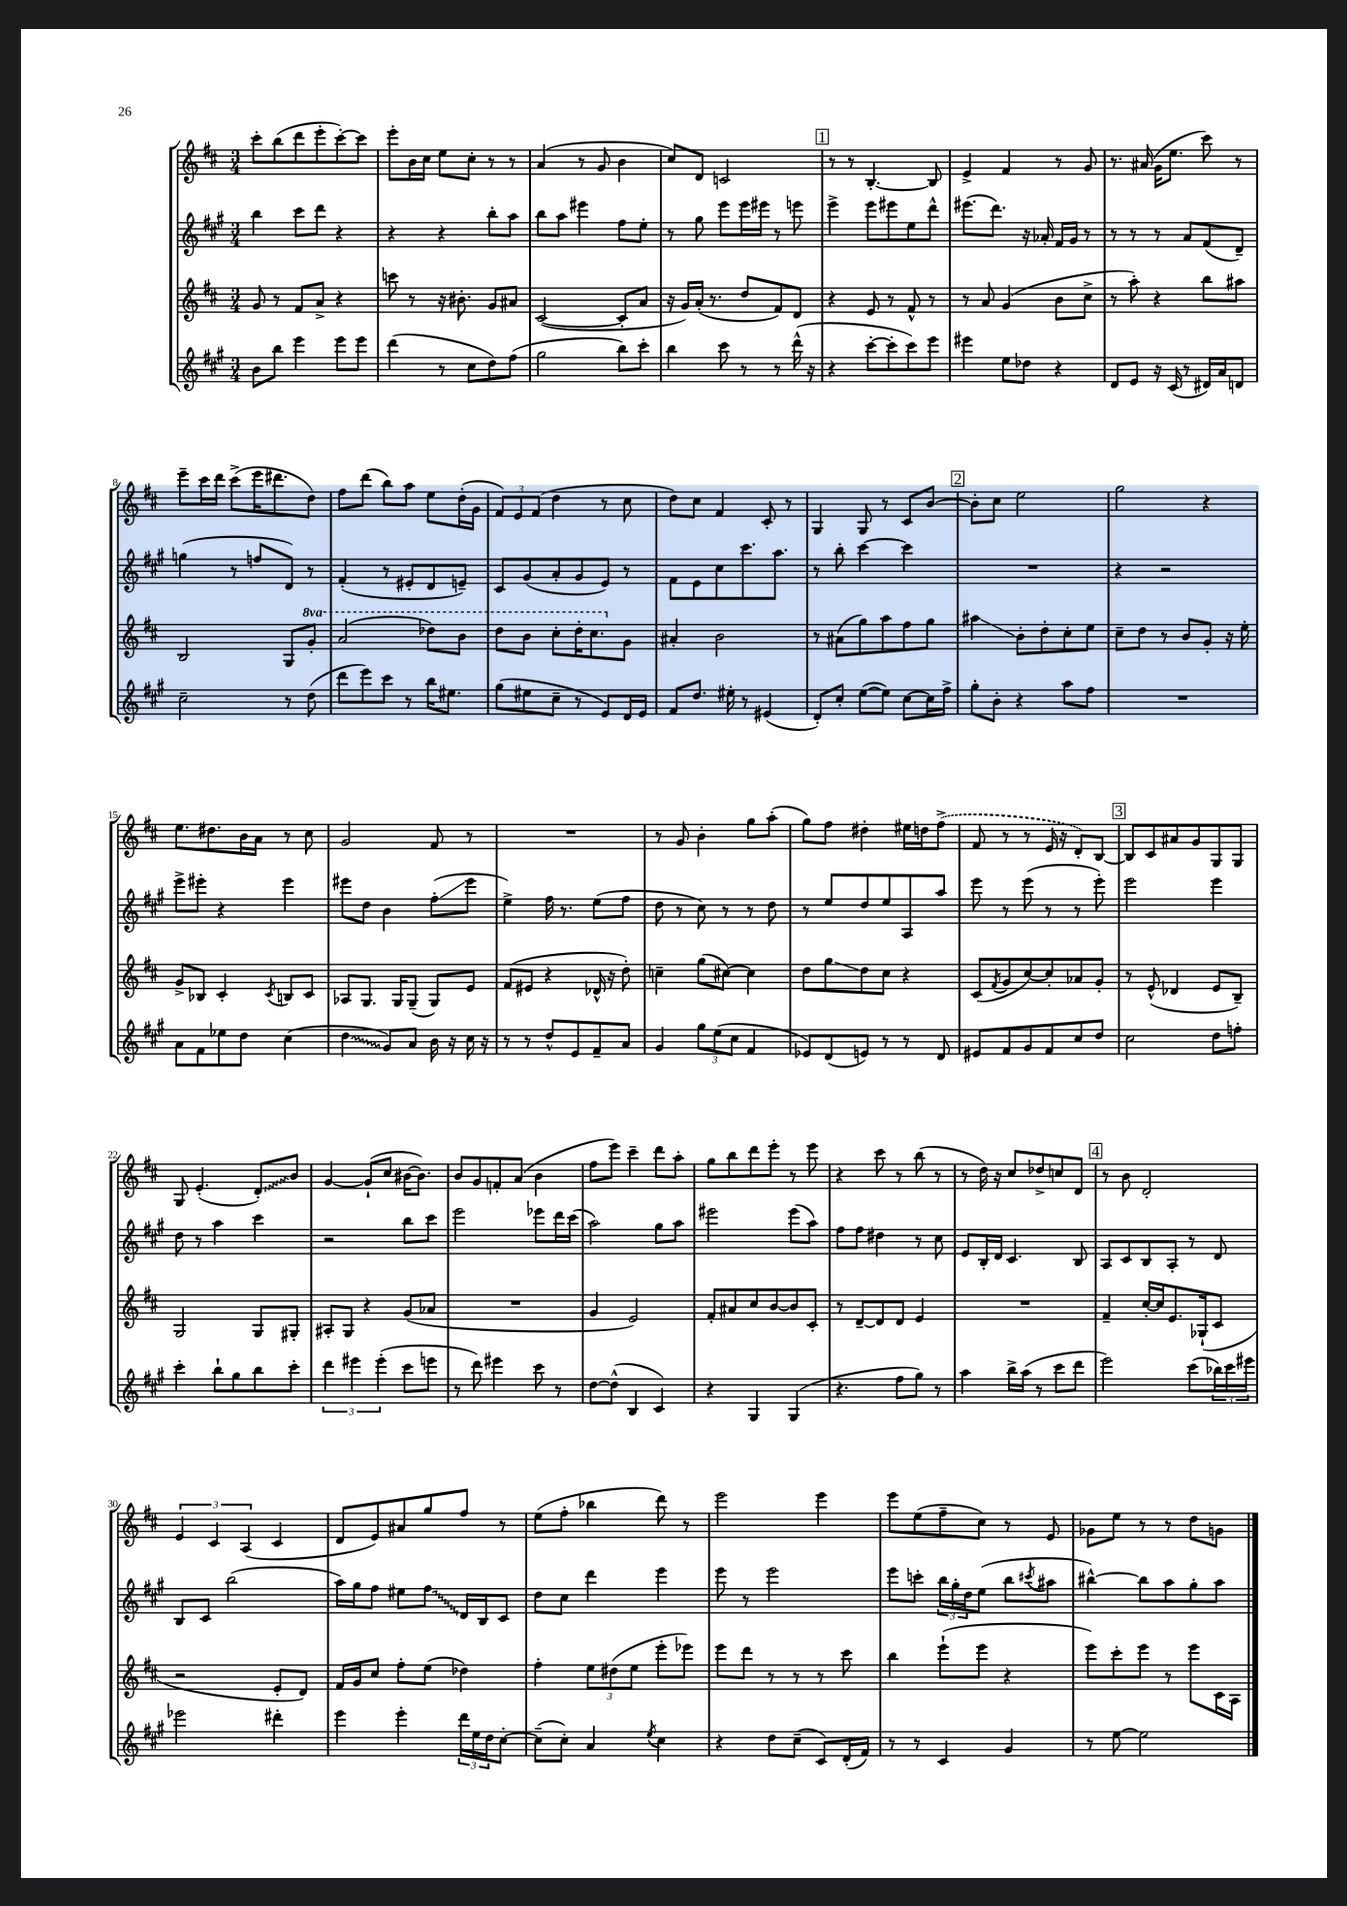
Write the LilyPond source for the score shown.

<<
\new StaffGroup <<
\new Staff = "s0" {
    \clef treble \key d \major \numericTimeSignature \time 3/4
    cis'''8-. b''8( d'''8 e'''8-. cis'''8~-.) cis'''8 |
    e'''8-. b'16 cis''16 e''8 cis''8-. r8 r8 |
    a'4( r8 g'8 b'4 |
    cis''8) d'8 c'2 |
    \mark \markup { \box "1" } r8 r8 b4.~-. b8 |
    e'4-> fis'4 r8 g'8 |
    r8. ais'16( g'16 e''8. cis'''8) r8 |
    e'''8-- cis'''16 d'''16 cis'''8->( e'''16 dis'''8. d''8) |
    fis''8 d'''8( b''8) a''8 e''8 d''16-.( g'16 |
    \tuplet 3/2 { fis'8) e'8 fis'8( } d''4 r8 cis''8 |
    d''8) cis''8 fis'4 cis'8-. r8 |
    g4 g8 r8 cis'8 b'8~ |
    \mark \markup { \box "2" } b'8-. cis''8 e''2 |
    g''2 r4 |
    e''8. dis''8. b'16 a'16 r8 cis''8 |
    g'2 fis'8 r8 |
    R2. |
    r8 g'8 b'4-. g''8 a''8-.( |
    g''8) fis''8 dis''4-. eis''16 d''16 \once \slurDashed fis''8->( |
    fis'8 r8 r8 e'16 r16 d'8-.) b8~ |
    \mark \markup { \box "3" } b8 cis'8 ais'8 g'8 g8 g8 |
    g8 e'4.-.( \once \override Glissando.style = #'zigzag d'8-.\glissando) b'8 |
    g'4~ g'8-!( cis''8 bis'16~ bis'8.) |
    b'8 g'8 f'8-. a'8( b'4 |
    fis''8 e'''8) cis'''4-- d'''8 a''8-. |
    g''8 b''8 d'''8 e'''8-. r8 e'''8 |
    r4 cis'''8 r8 b''8( r8 |
    r8 d''16) r16 cis''8 des''8-> c''8 d'8 |
    \mark \markup { \box "4" } r8 b'8 d'2-. |
    \tuplet 3/2 { e'4 cis'4 a4( } cis'4 |
    d'8 e'8) ais'8 g''8 fis''8 r8 |
    e''8( fis''8-. bes''4 d'''8) r8 |
    e'''2 e'''4 |
    e'''8 e''8( fis''8-- cis''8) r8 e'8 |
    ges'8 e''8 r8 r8 d''8 g'8 \bar "|." |
}
\new Staff = "s1" {
    \clef treble \key a \major \numericTimeSignature \time 3/4
    b''4 cis'''8 d'''8 r4 |
    r4 r4 b''8-. a''8 |
    b''8 a''8 eis'''4 fis''8 e''8-. |
    r8 gis''8 e'''8 e'''16 eis'''16 r8 e'''8 |
    \mark \markup { \box "1" } e'''4-> e'''8 eis'''8 e''8 d'''8-^ |
    eis'''8.( d'''8.) r16 aes'16-. fis'16 gis'16 r8 |
    r8 r8 r8 a'8 fis'8( d'8--) |
    g''4( r8 f''8 d'8) r8 |
    fis'4-.( r8 eis'8-. d'8 e'8--) |
    cis'8 gis'8( a'8-. gis'8 e'8) r8 |
    fis'8 e'8 cis''8 cis'''8. a''8. |
    r8 b''8-. cis'''4~ cis'''4 |
    \mark \markup { \box "2" } R2. |
    r4 r2 |
    e'''8-> eis'''8-. r4 eis'''4 |
    eis'''8 d''8 b'4 fis''8-.\glissando( eis'''8 |
    e''4->) fis''16 r8. e''8( fis''8 |
    d''8 r8 cis''8) r8 r8 d''8 |
    r8 e''8 d''8 e''8 a8 a''8 |
    e'''8 r8 e'''8( r8 r8 e'''8-.) |
    \mark \markup { \box "3" } e'''2 e'''4 |
    d''8 r8 a''4 cis'''4 |
    r2 b''8 cis'''8 |
    e'''2 ees'''8 d'''16 cis'''16( |
    a''2) gis''8 a''8 |
    eis'''2 eis'''8( a''8) |
    fis''8 fis''8 dis''4 r8 cis''8 |
    e'8 b16-. d'16 cis'4. b8 |
    \mark \markup { \box "4" } a8 cis'8 b8 a8-. r8 d'8 |
    b8 cis'8 b''2( |
    a''16) gis''16 fis''8 eis''8 \once \override Glissando.style = #'zigzag fis''8\glissando d'16 b16 cis'8 |
    d''8 cis''8 d'''4 e'''4 |
    e'''8 r8 e'''2 |
    e'''8 c'''8-. \tuplet 3/2 { b''16 gis''16-. d''16 } e''8( b''8 \acciaccatura { cis'''8 } ais''8 |
    bis''4~-^) bis''8 a''8 gis''8-. a''8 \bar "|." |
}
\new Staff = "s2" {
    \clef treble \key d \major \numericTimeSignature \time 3/4 \set Staff.ottavationMarkups = #ottavation-simple-ordinals
    g'8 r8 fis'8 a'8-> r4 |
    c'''8 r8 r16 bis'8.-. g'8 ais'8 |
    cis'2~( cis'8-. a'8 |
    r16 g'16) a'16-.( r8. d''8 fis'8) d'8 |
    \mark \markup { \box "1" } r4 e'8 r8 fis'8-^ r8 |
    r8 a'8 g'4( b'8 cis''8-> |
    r8 a''8-.) r4 b''8 ais''8 |
    b2 g8 \ottava #1 g''8-. |
    a''2( des'''8) b''8 |
    d'''8 b''8 cis'''8-. d'''16-. cis'''8. \ottava #0 g'8 |
    ais'4-. b'2 |
    r8 ais'8( g''8) a''8 fis''8 g''8 |
    \mark \markup { \box "2" } ais''4\glissando b'8-. d''8-. cis''8-. e''8 |
    cis''8-- d''8 r8 b'8 g'8-. r16 e''16-. |
    g'8-> bes8 cis'4-. \acciaccatura { cis'8 } b8 cis'8 |
    aes8 g8. g16 g8--( g8) e'8 |
    fis'8( eis'8 r4 des'16-^ r16 d''8-.) |
    c''4-- g''8( cis''8~) cis''4 |
    d''8 g''8\glissando d''8 cis''8 r4 |
    cis'8( \acciaccatura { fis'8 } g'8 cis''8~) cis''8-. aes'8 g'8-. |
    \mark \markup { \box "3" } r8 e'8-^( des'4 e'8 b8--) |
    g2 g8 gis8-. |
    ais8-. g8 r4 g'8( aes'8 |
    R2. |
    g'4 e'2) |
    fis'8-. ais'8 cis''8 b'8~ b'8 cis'8-. |
    r8 d'8~-- d'8 d'8 e'4 |
    R2. |
    \mark \markup { \box "4" } fis'4-- cis''16~-. cis''16 e'8. ges16-!( cis'8 |
    r2 e'8-. d'8) |
    fis'16 g'16 cis''8 fis''8-. e''8( des''4) |
    fis''4-. \tuplet 3/2 { e''8 dis''8( e''8 } e'''8-. ees'''8) |
    e'''8 d'''8 r8 r8 r8 cis'''8 |
    b''4 e'''8-!( e'''8 r4 |
    e'''8) cis'''8-. e'''8 r8 e'''8 cis'16 a16 \bar "|." |
}
\new Staff = "s3" {
    \clef treble \key a \major \numericTimeSignature \time 3/4
    b'8 b''8 e'''4 e'''8 e'''8 |
    d'''4( r8 cis''8 d''8) fis''8( |
    gis''2 b''8) cis'''8-. |
    b''4 cis'''8 r8 r8 d'''16-^( r16 |
    \mark \markup { \box "1" } r4 cis'''8~-. cis'''8-. cis'''8) e'''8 |
    eis'''4 e''8 des''8 r4 |
    d'8 e'8 r16 cis'16( r8 dis'16) a'16 d'8 |
    cis''2-- r8 d''8( |
    d'''8 e'''8) cis'''8 r8 b''16 eis''8. |
    gis''8( eis''8 cis''8-- r8 e'8) d'16 e'16 |
    fis'8 d''8. eis''16-. r8 eis'4( |
    d'8-.) cis''8-. e''8~( e''8) cis''8~ cis''16 fis''16-> |
    \mark \markup { \box "2" } gis''8-. b'8-. r4 a''8 fis''8 |
    R2. |
    a'8 fis'8 ees''8 d''8 cis''4( |
    \once \override Glissando.style = #'zigzag d''4\glissando gis'8) a'8 b'16 r16 cis''16 r16 |
    r8 r8 d''8-^ e'8 fis'8-- a'8 |
    gis'4 \tuplet 3/2 { gis''8 e''8( cis''8 } fis'4 |
    ees'8) d'8( e'8) r8 r8 d'8 |
    eis'8 fis'8 gis'8 fis'8 cis''8 d''8 |
    \mark \markup { \box "3" } cis''2 d''8 f''8-. |
    cis'''4-. b''8-! gis''8 b''8 cis'''8-. |
    \tuplet 3/2 { d'''4 eis'''4 eis'''4-.( } cis'''8 e'''8 |
    r8 d'''8) eis'''4 cis'''8 r8 |
    d''8~ d''8-^( b4 cis'4) |
    r4 gis4 gis4( |
    r4. fis''8 gis''8) r8 |
    a''4 b''16-> a''16( r8 cis'''8 d'''8 |
    \mark \markup { \box "4" } e'''2) cis'''8( \tuplet 3/2 { bes''16) cis'''16 eis'''16 } |
    ees'''2 dis'''4-. |
    e'''4 e'''4-. \tuplet 3/2 { d'''16 e''16 d''16 } cis''8~-. |
    cis''8--( cis''8-.) a'4 \acciaccatura { e''8 } cis''4 |
    r4 d''8 cis''8--( cis'8) d'16-.( fis'16) |
    r8 r8 cis'4 gis'4 |
    r8 e''8~ e''2 \bar "|." |
}
>>
>>
